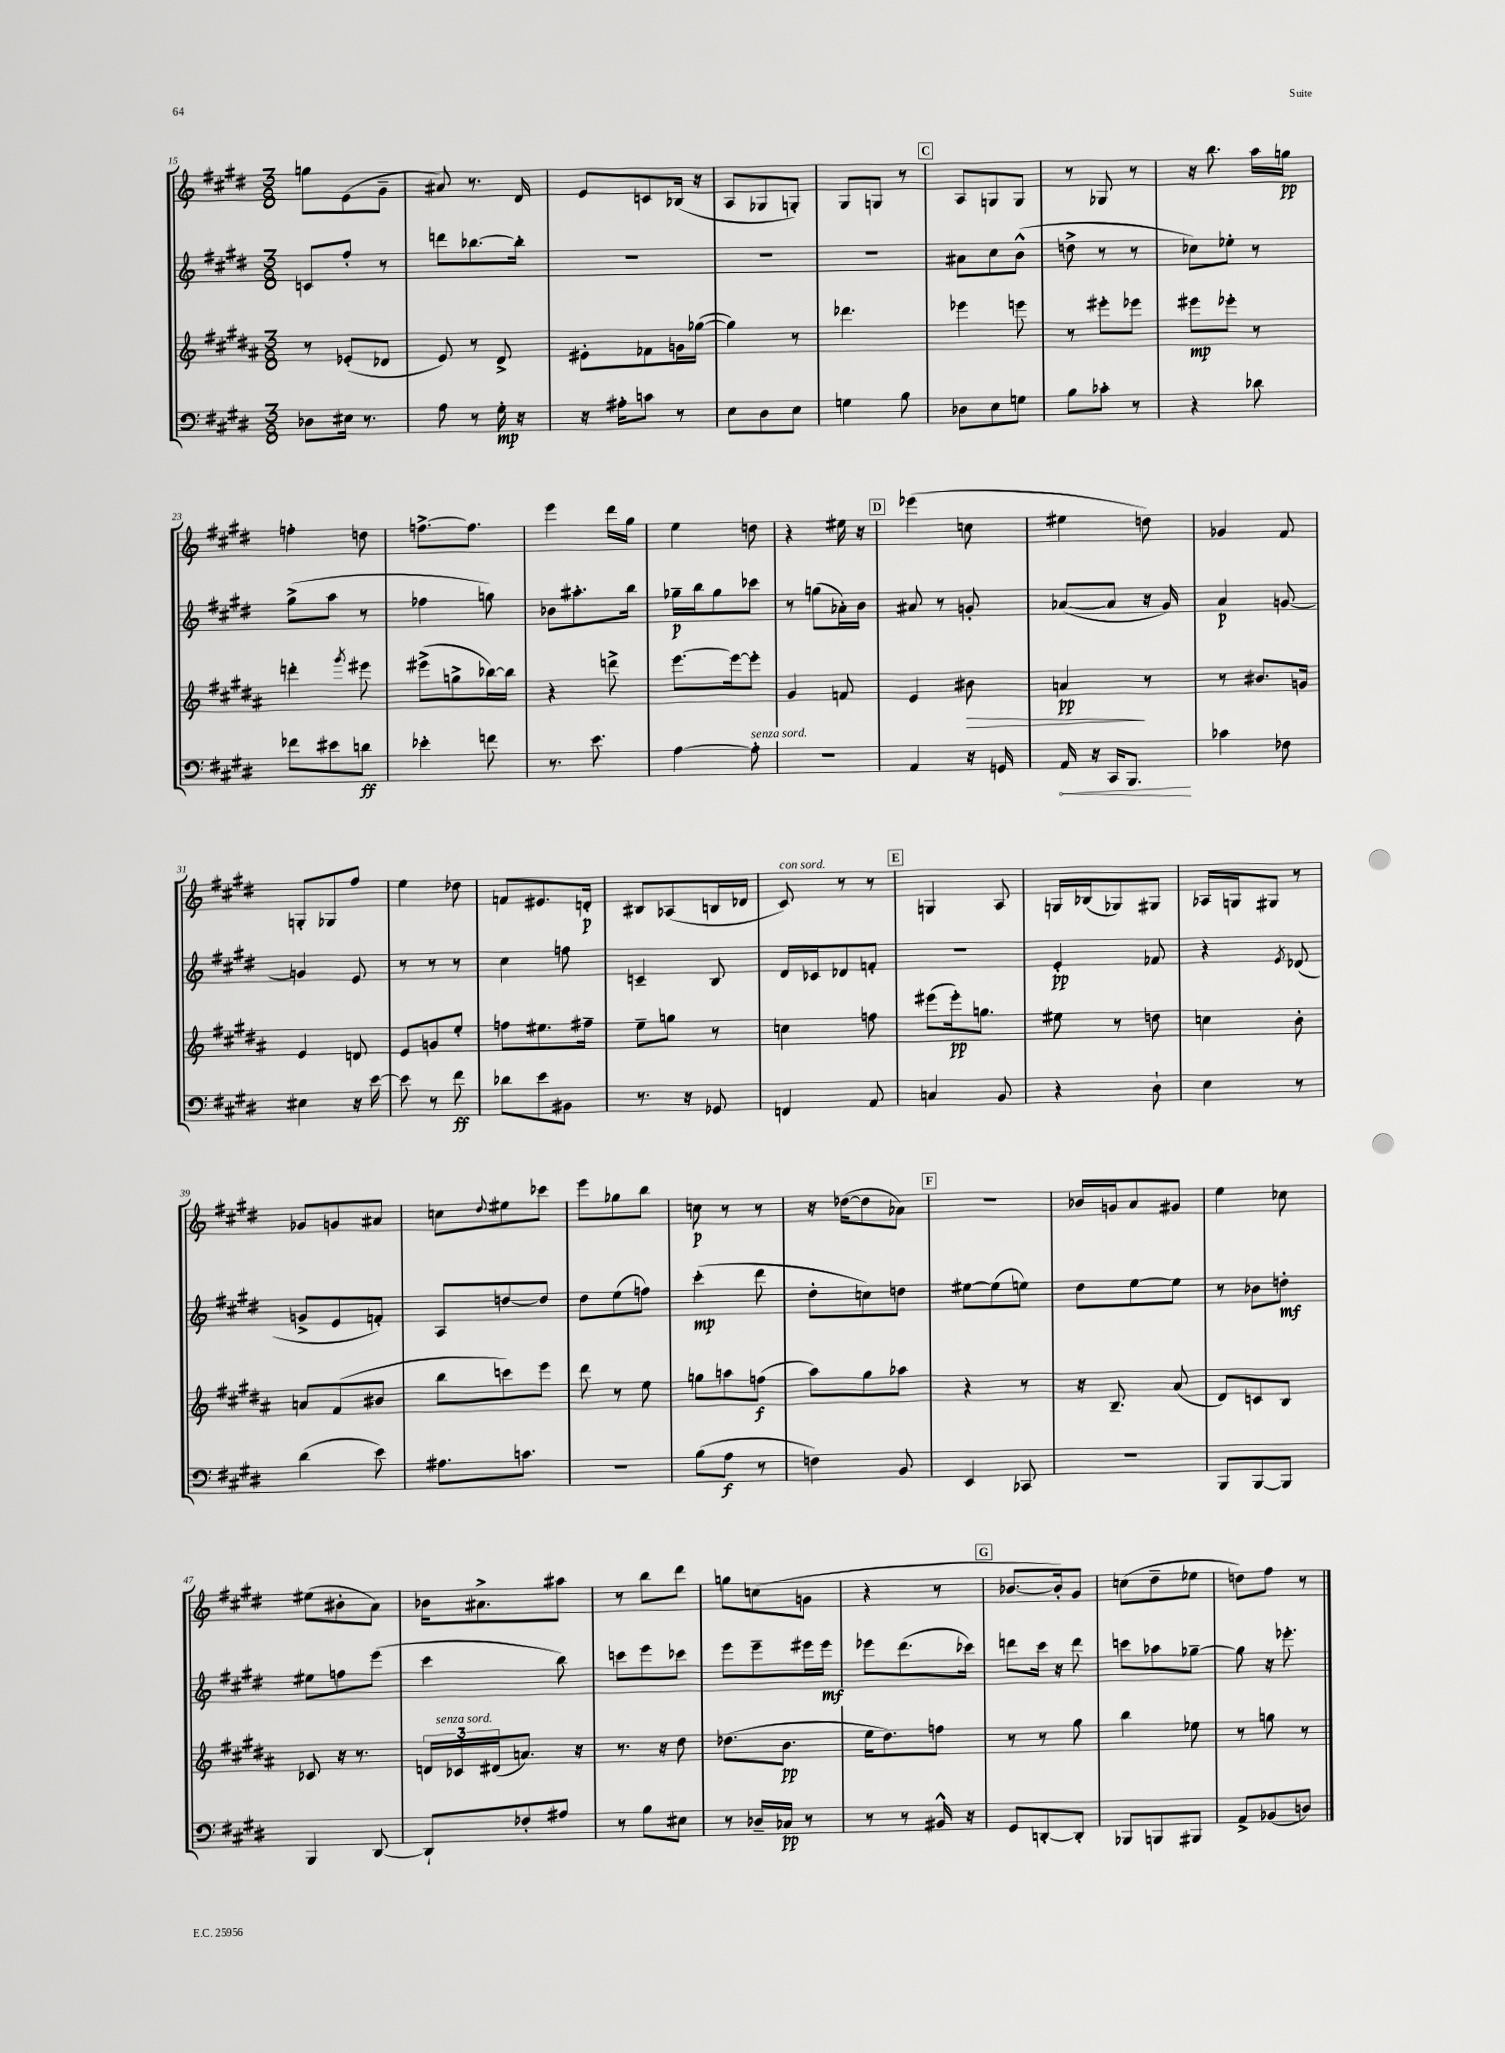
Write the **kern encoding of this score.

**kern	**kern	**kern	**kern
*staff4	*staff3	*staff2	*staff1
*clefF4	*clefG2	*clefG2	*clefG2
*k[f#c#g#d#]	*k[f#c#g#d#a#]	*k[f#c#g#d#]	*k[f#c#g#d#]
*M3/8	*M3/8	*M3/8	*M3/8
8D-	8r	8c	8gg
16E#	(8e-'	8ff#'	(8e
8.r	.	.	.
.	8d-	8r	8g#~
=	=	=	=
8A	8e)	8ddd	8a#)
8r	8r	[8.bb-	8.r
16G#'	8d#^	.	.
16r	.	16bb-']	16d#
=	=	=	=
16r	8e#'	4.r	8e
16A#'	.	.	.
8c	8f-	.	8c
8r	16g	.	(16B-
.	([16gg-	.	16r
=	=	=	=
8E	4gg-])	4.r	8A
8D#	.	.	8G-
8E	8r	.	8G')
=	=	=	=
4G	4.ddd-	4.r	8G#
.	.	.	8G
8B	.	.	8r
=	=	=	=
8D-	4eee-	8a#	8A
8E	.	8cc#	8G
8G	8eee	(8b^^	8G
=	=	=	=
8B	8r	8dd^	8r
8c-'	8eee#'	8r	8G-
8r	8eee-	8r	8r
=	=	=	=
4r	8eee#	8cc-)	16r
.	.	.	8.bb
.	8eee-'	8ee-'	.
8d-	8r	8r	16aa
.	.	.	16gg
=	=	=	=
8f-	4ddd'	(8gg#^	4ff'
8e#	.	8aa	.
.	8qggg#	.	.
8d	8eee#	8r	8dd
=	=	=	=
4e-'	(8eee#^	4ff-	[8.ff^
.	8gg^	.	.
.	.	.	8.ff]
8f	[16bb-)	8gg)	.
.	16bb-]	.	.
=	=	=	=
8.r	4r	8b-	4eee
.	.	8.aa#'	.
8.e	.	.	.
.	8ddd^	.	16ddd#
.	.	16bb	16gg#
=	=	=	=
[4A	[8.eee	16gg-~	4ee
.	.	16bb	.
.	.	8gg-	.
.	16eee_	.	.
8A']	8eee']	8ccc-	8dd
=	=	=	=
4.r	4g#	8r	4r
.	.	(8gg	.
.	8f	16a-')	16ee#
.	.	16b	16r
=	=	=	=
4AA	4e	8a#	(4eee-
.	.	8r	.
16r	8b#	8g'	8cc
16GG	.	.	.
=	=	=	=
16AA	4a	([8a-	4ee#
16r	.	.	.
16CC#	.	8a-]	.
8.BBB	.	.	.
.	8r	16r	8dd)
.	.	16g#)	.
=	=	=	=
4c-	8r	4a	4g-
.	8.b#	.	.
8F-	.	[8g	8f#
.	16g	.	.
=	=	=	=
4E#	4e	4g]	8G'
.	.	.	8G-
16r	8d	8e	8ff#
[16e	.	.	.
=	=	=	=
8e]	8e	8r	4ee
8r	8g	8r	.
8f#	8ee'	8r	8dd-
=	=	=	=
8d-	8ff	4cc#	8f
8e	8.ee#	.	8.e#
8BB#	.	8ff	.
.	16ff#~	.	16d'
=	=	=	=
8.r	8ee~	4c~	8B#
.	8gg	.	(8A-
16r	.	.	.
8GG-	8r	8B	16B
.	.	.	16d-
=	=	=	=
4FF	4cc	16d#	8c#)
.	.	16c-	.
.	.	8d-	8r
8AA	8ff	8f'	8r
=	=	=	=
4C	(8eee#	4.r	4G
.	16eee#')	.	.
.	8.gg	.	.
8BB	.	.	8A
=	=	=	=
4r	8ee#	4e'	16G
.	.	.	(16B-
.	8r	.	8G-)
8D#`	8dd	8f-	8G#
=	=	=	=
4E	4cc	4r	16A-
.	.	.	16G
.	.	.	8G#
.	.	8qe	.
8r	8b'	(8d-	8r
=	=	=	=
(4d#	8a	8g^	8g-
.	(8f#	8e	8g
8e)	8b#	8f')	8a#
=	=	=	=
8.A#	8bb	8A	8cc
.	.	.	8qqdd#
.	8ccc)	[8dd	8ee#
8.c	.	.	.
.	8eee	8dd]	8ccc-
=	=	=	=
4.r	8ddd#	8dd#	8eee
.	8r	(8ee	8gg-
.	8ee	8ff)	8bb
=	=	=	=
(8B	8gg	(4ccc#'	8cc
8A	8aa	.	8r
8r	(8ff	8ddd#	8r
=	=	=	=
4F)	8aa#)	8dd#'	16r
.	.	.	([16dd-
.	8gg#	8cc)	8dd-]
8BB	8aa-	8dd	8a-)
=	=	=	=
4EE	4r	[8ee#	4.r
.	.	(8ee#]	.
8CC-	8r	8ee)	.
=	=	=	=
4.r	16r	8dd#	16b-
.	8.B~	.	16g
.	.	[8ee	8a
.	(8a#	8ee]	8g#
=	=	=	=
8BBB	8d#)	8r	4ee
[8BBB	8c	8b-	.
8BBB]	8B	8dd'	8cc-
=	=	=	=
4BBB	8c-	8ee#	(8ee#
.	16r	8ff	8b#'
.	8.r	.	.
[8DD#	.	(8eee	8a)
=	=	=	=
8DD#`]	24d	4ccc#	16b-
.	24c-	.	.
.	.	.	8.a#^
.	(24d#	.	.
8F-'	8.a)	.	.
8A#	.	8bb)	8aa#
.	16r	.	.
=	=	=	=
8r	8.r	8ccc	8r
8B	.	8eee	8bb
.	16r	.	.
8E#	8dd#	8ccc-	8ddd#
=	=	=	=
8r	(8.dd-	8eee	8gg
16D-~	.	8eee~	(8cc
16C-	8.b	.	.
8r	.	16eee#	8g
.	.	16eee#	.
=	=	=	=
8r	16ee	8eee-	4r
.	8.dd#)	.	.
8r	.	(8.ddd#	.
16BB#^^	8ff	.	8r
16r	.	16ccc-)	.
=	=	=	=
8GG#	8r	8ddd	[8.b-
[8DD'	8r	16ccc#	.
.	.	16r	16b-'])
8DD']	8gg#	8ddd	8g#
=	=	=	=
8BBB-	4bb	8ccc	(8cc
8BBB	.	8aa-	8dd#~
8BBB#	8ee-	[8gg-~	8ee-
=	=	=	=
8AA^	8r	8gg-]	8dd)
(8BB-	8gg	16r	8ff#
.	.	8.eee-'	.
8D)	8r	.	8r
==	==	==	==
*-	*-	*-	*-
